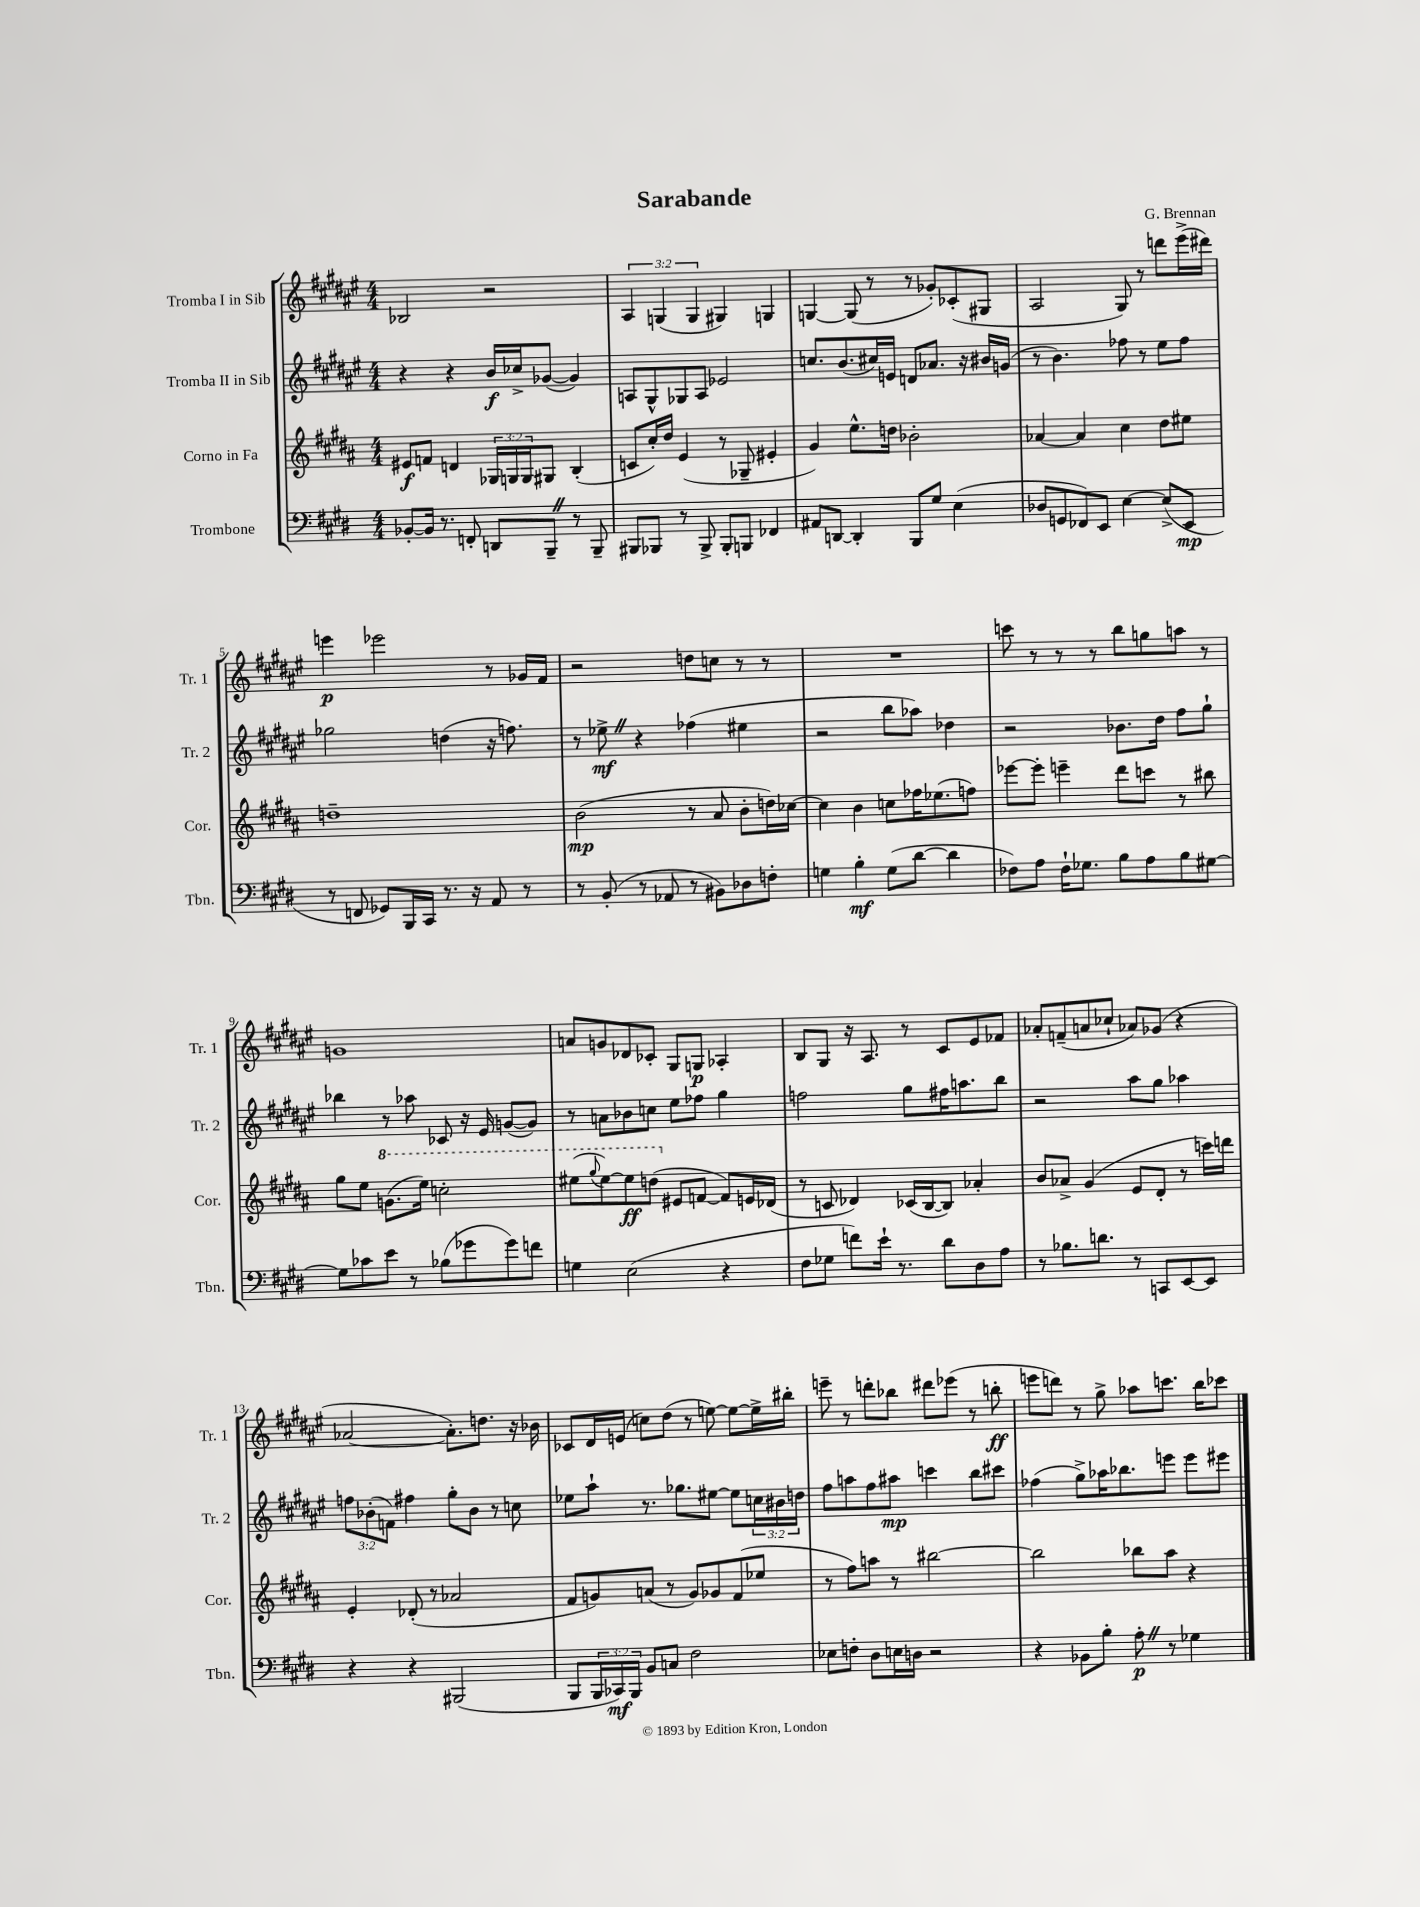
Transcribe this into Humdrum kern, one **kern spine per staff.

**kern	**kern	**kern	**kern
*staff4	*staff3	*staff2	*staff1
*clefF4	*clefG2	*clefG2	*clefG2
*k[f#c#g#d#]	*k[f#c#g#d#a#]	*k[f#c#g#d#a#e#]	*k[f#c#g#d#a#e#]
*M4/4	*M4/4	*M4/4	*M4/4
[8BB-'/L	8e#/L	4r	2B-/
16BB-/]Jk	8f/J	.	.
8.r	.	.	.
.	4d/	4r	.
8FF'/	.	.	.
8DD/L	24G-/LL	16b/LL	2r
.	24G/	.	.
.	.	16cc-^/J	.
.	24G/J	.	.
8BBB~/J	8G#/J	([8g-/J	.
8r	(4B'/	4g-/])	.
8BBB~/	.	.	.
=	=	=	=
8BBB#/L	8c/L	8A/L	6A#/
8BBB-/J	16cc#'/L)	8G#^^/	.
.	.	.	(6G/
.	16dd#/JJ	.	.
8r	(4e/	8G-/	.
.	.	.	6G/
8BBB-^/	.	8A/J	.
8BBB-'/L	8r	2e-/	4G#/)
8BBB/J	8G-~/	.	.
4FF-/	4e#'/	.	4G/
=	=	=	=
8AA#/L	4g#/)	8.cc/L	[4G/
[8DD/J	.	.	.
.	.	(8.b/	.
4DD'/]	8.ee^^\L	.	(8G/]
.	.	16cc#/L)	8r
.	16dd\Jk	16e/JJ	.
8BBB/L	2b-'\	8d/L	8r
8G#/J	.	8.a-/J	8g-'/L)
(4E\	.	.	(8c-'/
.	.	16r	.
.	.	16b#/LL	8G#/J
.	.	(16g/JJ	.
=	=	=	=
8D-/L	[4a-/	8r	2A#/
8GG/	.	4.b\)	.
8FF-/)	4a-/]	.	.
8EE/J	.	.	.
[4E\	4cc#\	8ff-\	8G#/)
.	.	8r	8r
(8E^/]L	8dd#\L	8ee#\L	8ddd\L
8EE/J	8ee#\J	8ff-\J	(16eee#^\L
.	.	.	16ddd#\JJ)
=	=	=	=
8r	1dd~	2gg-\	4eee\
8FF/	.	.	.
8GG-/L)	.	.	2eee-\
16BBB/L	.	.	.
16CC#/JJ	.	.	.
8.r	.	(4dd\	.
16r	.	.	.
8AA/	.	16r	8r
.	.	8.ff\)	.
8r	.	.	16g-/LL
.	.	.	16f#/JJ
=	=	=	=
8r	(2b\	8r	2r
(8BB'/	.	8ee-^\	.
8r	.	4r	.
8AA-/	.	.	.
8r	8r	(4ff-\	8dd\L
8BB#\L)	8a#/	.	8cc\J
8D-\	8b'\L	4ee#\	8r
8F'\J	16dd\L)	.	8r
.	[16cc-\JJ	.	.
=	=	=	=
4G\	4cc-\]	2r	1r
4B'\	4b\	.	.
(8G\L	8cc\L	8bb\L	.
[8d#\J	16ff-\K	8aa-\J)	.
.	(8.ee-\	.	.
4d#\]	.	4dd-\	.
.	8ff\J)	.	.
=	=	=	=
8F-\L)	[8eee-\L	2r	8ccc\
8A\J	8eee-'\]J	.	8r
16F-`\LK	4eee~\	.	8r
8.G-\J	.	.	.
.	.	.	8r
8B\L	8ddd#\L	8.b-\L	8bb\L
8A\	8ccc\J	.	8gg\
.	.	16dd#\Jk	.
8B\	8r	8ff#\L	8aa\J
[8G#\J	8bb#\	8gg#`\J	8r
=	=	=	=
8G#\]L	8gg#\L	4bb-\	1g
8c-\	8ee\J	.	.
8e\J	(8.gg\L	8r	.
8r	.	8aa-\	.
.	16eee\Jk)	.	.
(8B-\L	2ccc'\	8c-/	.
8g-\	.	16r	.
.	.	16e#/	.
8g-\)	.	([8g/L	.
8f\J	.	8g/]J)	.
=	=	=	=
4G\	(8eee#\L	8r	8a/L
.	8qqggg#/	.	.
.	[8eee#\)	8a\L	8g/
(2E\	8eee#\]	8b-\	8d-/
.	(8ddd\J	8cc\J	8c-'/J
.	8e#/L	8ee#\L	8G#/L
.	[8f/J	8ff-\J	8G/J
4r	8f/]L)	4gg#\	4A-'/
.	16e/L	.	.
.	(16d-/JJ	.	.
=	=	=	=
8F#\L	8r	2ff\	8B/L
8G-\J	8c/	.	8G#/J
8f\L)	4d-/)	.	16r
.	.	.	8.A#/
16e`\Jk	.	.	.
8.r	.	.	.
.	(16c-/LL	8gg#\L	8r
.	[16B/J	.	.
8d#\L	8B/]J)	16ff#\K	8c#/L
.	.	8.aa\	.
8D#\	4a-'/	.	8e#/
8A\J	.	8bb\J	8f-/J
=	=	=	=
8r	8b/L	2r	8a-'/L
8.B-\L	8a-^/J	.	(8f~/
.	(4g#/	.	8a/
8.d\J	.	.	.
.	.	.	8cc-`/J
8r	8e/L	8aa#\L	8a-/L)
8CC/L	8d#'/J	8gg#\J	(8g-/J
[8EE/	8r	4aa-\	4r
8EE/]J	16ccc\LL)	.	.
.	16ddd\JJ	.	.
=	=	=	=
4r	4e'/	12ff\L	[2a-/
.	.	(12b-'\	.
.	.	12f\J)	.
4r	(8d-'/	4ff#\	.
.	8r	.	.
(2BBB#/	2a-/	8gg#'\L	8.a-'\]L)
.	.	8b-\J	.
.	.	.	8.dd\J
.	.	8r	.
.	.	8cc\	16r
.	.	.	16b-\
=	=	=	=
8BBB/L	8f#/L	8ee-\L	8c-/L
24BBB/L	8g/)	8aa#`\J	16d#/L
24CC-/)	.	.	.
.	.	.	(16e/JJ
24BBB/JJ	.	.	.
8BB/L	(8a/J	8.r	8cc\L)
8C/J	8r	.	(8dd#\J
.	.	8.gg-\L	.
2F#\	8g/L)	.	8r
.	8g-/	[8ee#\J	[8ee\)
.	(8f#/	8ee#\]L	8ee\_L
.	8ee-/J	24cc\L	16ee^\]L
.	.	24b#\	.
.	.	.	16bb#'\JJ
.	.	24dd\JJ	.
=	=	=	=
8E-\L	8r	8ff#\L	8eee~\
8F'\J	8ff#\L)	8aa\	8r
8D#\L	8aa\J	8ff#\	8ddd'\L
16E\L	8r	8aa#\J	8bb-\J
16D\JJ	.	.	.
2r	[2bb#\	4ccc\	8ddd#\L
.	.	.	(8eee-\J
.	.	8bb\L	8r
.	.	8ccc#\J	8bb'\
=	=	=	=
4r	2bb#\]	(4ff-\	8eee\L
.	.	.	8ddd\J)
8BB-\L	.	8gg#^\L)	8r
8B'\J	.	16aa-\K	8gg#^\
.	.	8.bb-\	.
8A'\	8bb-\L	.	8aa-\L
8r	8aa#\J	8eee\J	8.ccc\J
4G-\	4r	8eee\L	.
.	.	.	16bb\LK
.	.	8eee#\J	8ccc-\J
==	==	==	==
*-	*-	*-	*-
